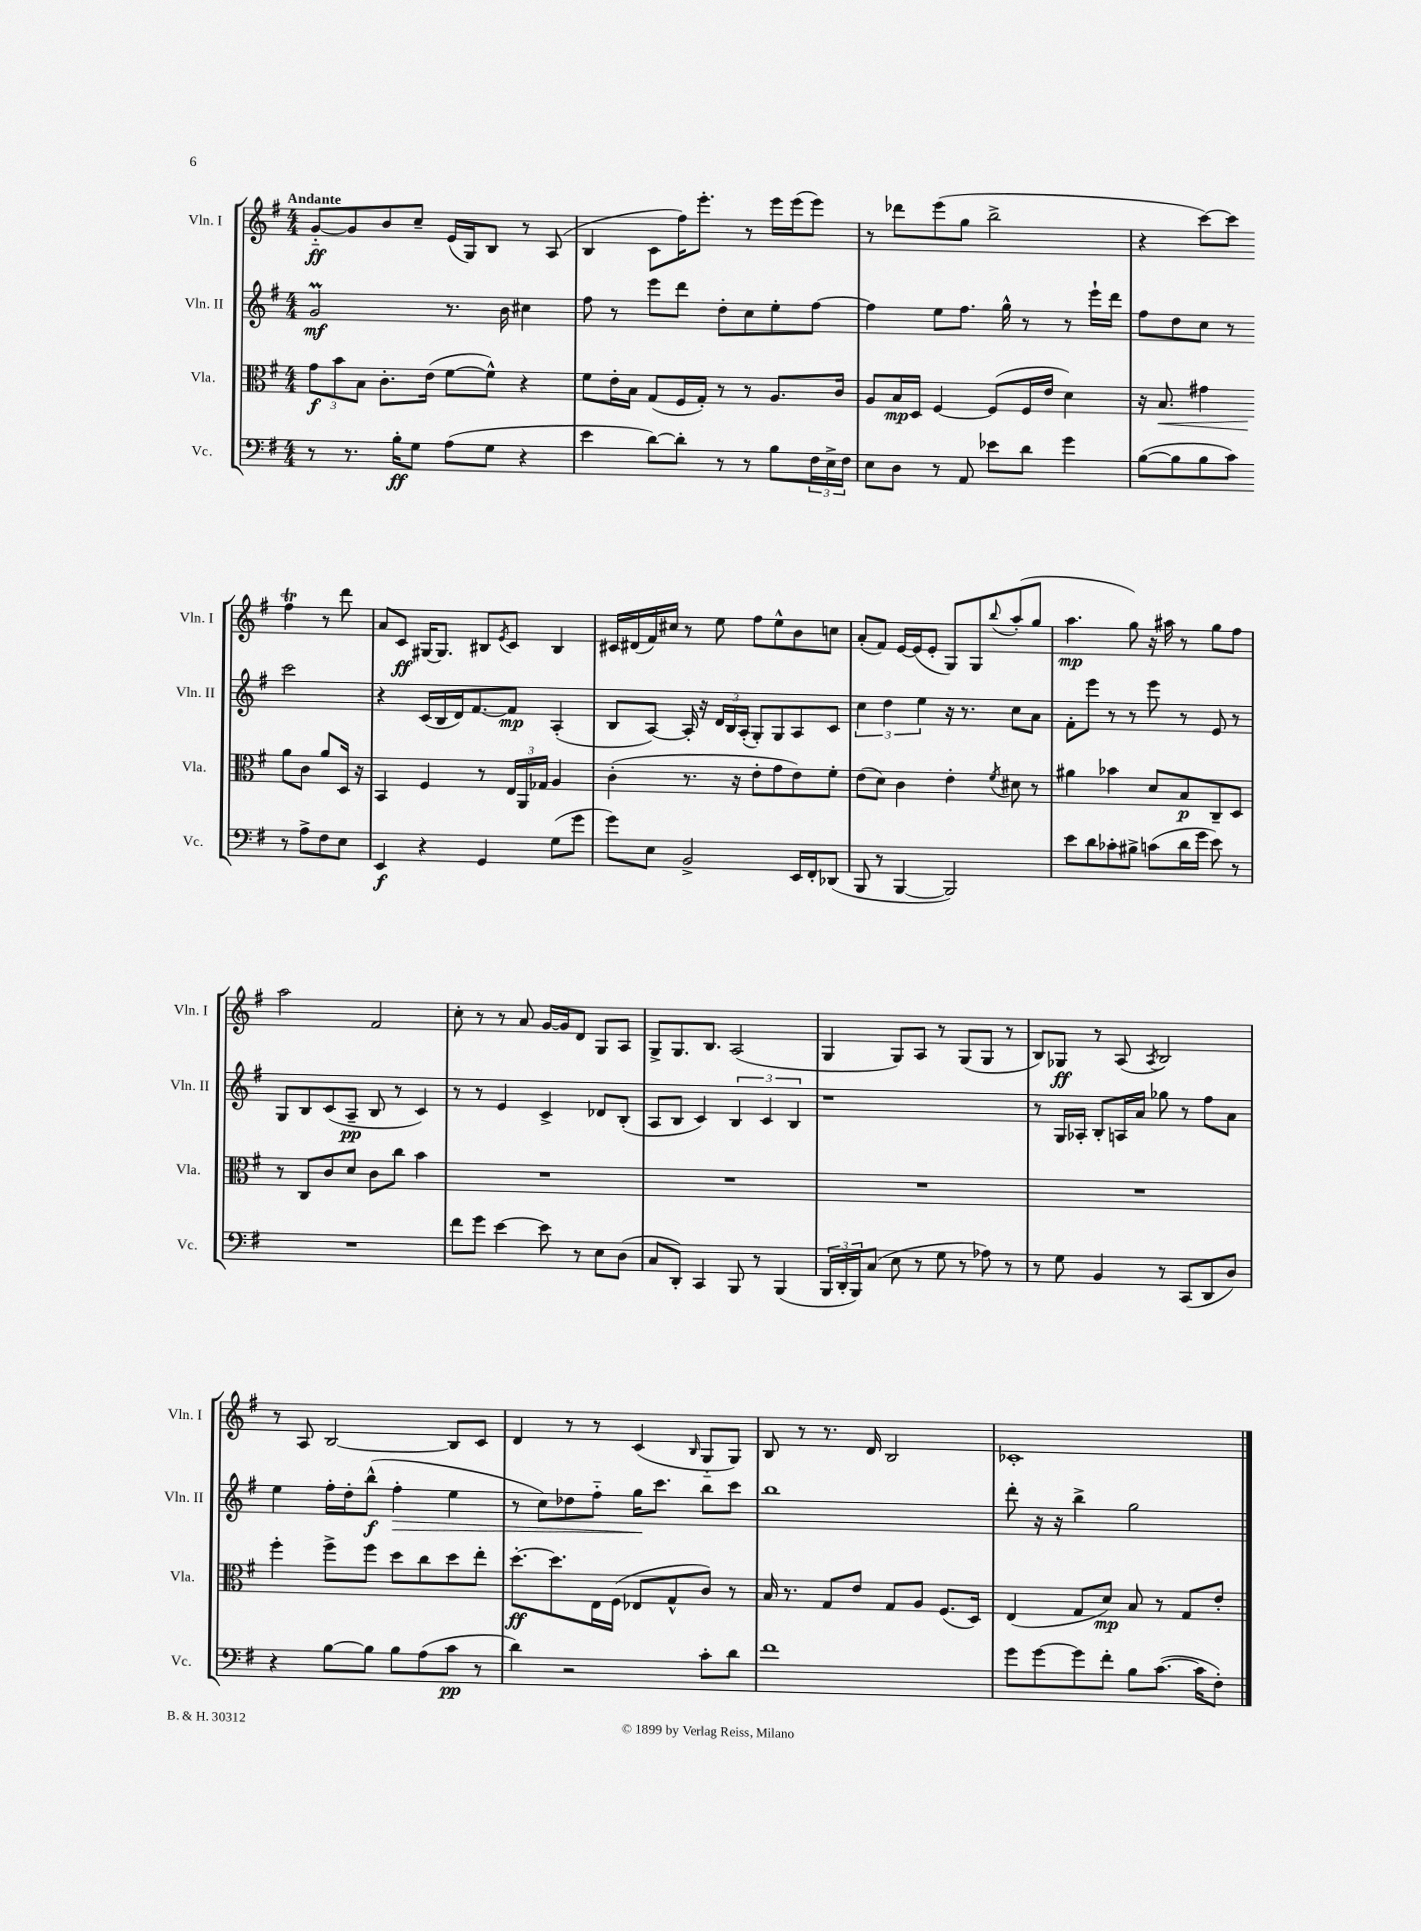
<<
\new StaffGroup <<
\new Staff = "s0" \with { instrumentName = "Vln. I" shortInstrumentName = "Vln. I" } {
    \clef treble \key g \major \numericTimeSignature \time 4/4 \tempo "Andante"
    g'8~-_\ff g'8 b'8 c''8-- e'16( g16) b8 r8 a8( |
    b4 c'8 fis''16) e'''8.-. r8 e'''16 e'''16( e'''8) |
    r8 des'''8 e'''8( g''8 b''2-> |
    r4 c'''8~) c'''8 fis''4\trill r8 d'''8 |
    a'8 c'8\ff gis16~ gis8. bis8 \acciaccatura { e'8 } c'8 bis4 |
    cis'16 dis'16( fis'16) cis''16 r8 e''8 fis''8 e''8-^ b'8 c''8 |
    a'8-.( fis'8) e'16~ e'16( e'8-. g8) g8 \appoggiatura { b''8 } a''8-.( g''8 |
    a''4.\mp g''8) r16 ais''16 r8 g''8 fis''8 |
    a''2 fis'2 |
    c''8-. r8 r8 a'8 g'16~ g'16 d'8 g8 a8 |
    g8-> g8. b8. a2( |
    g4 g8) a8 r8 g8( g8 r8 |
    b8) ges8\ff r8 a8( \acciaccatura { a8 } b2) |
    r8 a8 b2~ b8 c'8 |
    d'4 r8 r8 c'4( \grace { b16 } g8-_ g8) |
    b8 r8 r8. d'16 b2 |
    ces'1-. \bar "|." |
}
\new Staff = "s1" \with { instrumentName = "Vln. II" shortInstrumentName = "Vln. II" } {
    \clef treble \key g \major \numericTimeSignature \time 4/4
    g'2\prall\mf r8. b'16 cis''4 |
    fis''8 r8 e'''8 d'''8 d''8-. c''8 e''8-. fis''8~ |
    fis''4 e''8 fis''8. g''16-^ r8 r8 e'''16-! d'''16 |
    fis''8 d''8 c''8 r8 c'''2 |
    r4 c'16( b16 d'16) fis'8.~ fis'8\mp a4-.( |
    b8 a8~) a16-. r16 \tuplet 3/2 { d'16 b16 a16-.( } g8-.) g8 a8 c'8 |
    \tuplet 3/2 { c''4 d''4 e''4 } r16 r8. c''8 a'8 |
    fis'8-. e'''8 r8 r8 e'''8 r8 e'8 r8 |
    g8 b8 c'8( a8--\pp b8 r8 c'4) |
    r8 r8 e'4 c'4-> des'8 b8-.( |
    a8 b8 c'4) \tuplet 3/2 { b4 c'4 b4 } |
    r1 |
    r8 g16 aes16-. b8-. a16 a'16 ges''8 r8 fis''8 a'8 |
    e''4 fis''16-. d''16-. b''8-^\f( fis''4-.\> e''4 |
    r8 c''8) des''8 fis''8-_ g''16\! c'''8. b''8 c'''8 |
    b''1 |
    d'''8-. r16 r16 b''4-> g''2 \bar "|." |
}
\new Staff = "s2" \with { instrumentName = "Vla." shortInstrumentName = "Vla." } {
    \clef alto \key g \major \numericTimeSignature \time 4/4
    \tuplet 3/2 { g'8\f b'8 b8 } c'8.-. e'16( fis'8~ fis'8-^) r4 |
    fis'8 e'16-. b16 g8( fis16 g16-.) r8 r8 a8. c'16 |
    a8 b16\mp d16 fis4~ fis8( fis16 e'16 d'4) |
    r16 b8.\< gis'4 a'8\! c'8 a'8 d16 r16 |
    b,4 fis4 r8 \tuplet 3/2 { e16 a,16 ges16 } a4 |
    c'4-.( r8. r16 e'8-. g'8 e'8) fis'8-. |
    e'8( d'8) c'4 e'4-. \acciaccatura { fis'8 } dis'8 r8 |
    ais'4 bes'4 d'8 b8\p c8-- d8 |
    r8 c8 c'8 d'8 c'8 c''8 b'4 |
    R1 |
    R1 |
    R1 |
    R1 |
    fis''4-. fis''8-> fis''8 d''8 c''8 d''8 e''8-. |
    d''8.~-.\ff d''8. e16 fis16( ees8 g8-^ c'8) r8 |
    b16 r8. g8 e'8 g8 a8 fis8.( d16) |
    e4( g8 d'8\mp) b8 r8 g8 e'8-. \bar "|." |
}
\new Staff = "s3" \with { instrumentName = "Vc." shortInstrumentName = "Vc." } {
    \clef bass \key g \major \numericTimeSignature \time 4/4
    r8 r8. b16-.\ff g8 a8( g8 r4 |
    e'4 d'8~) d'8-. r8 r8 b8 \tuplet 3/2 { fis16 e16-> fis16 } |
    e8 d8 r8 a,8 ees'8 d'8 g'4 |
    b8~( b8 b8 c'8) r8 a8-> fis8 e8 |
    e,4\f r4 g,4 g8( g'8 |
    g'8) e8 b,2-> e,16 fis,16-. des,8( |
    b,,8 r8 b,,4~ b,,2) |
    e'8 d'8 ces'8-. bis8-> c'8( d'16 g'16 e'8) r8 |
    R1 |
    fis'8 g'8 e'4~ e'8 r8 e8 d8( |
    c8 d,8-.) c,4 b,,8 r8 b,,4( |
    \tuplet 3/2 { b,,16 d,16-. b,,16) } c8( e8 r8 g8 r8 aes8) r8 |
    r8 g8 b,4 r8 c,8( d,8 d8) |
    r4 b8~ b8 b8 a8( c'8\pp r8 |
    d'4) r2 c'8-. d'8 |
    fis'1 |
    g'8 g'8~ g'8 fis'8-. b8 c'8.~( c'16 fis8-.) \bar "|." |
}
>>
>>
\layout { \context { \Score \remove "Bar_number_engraver" } }
